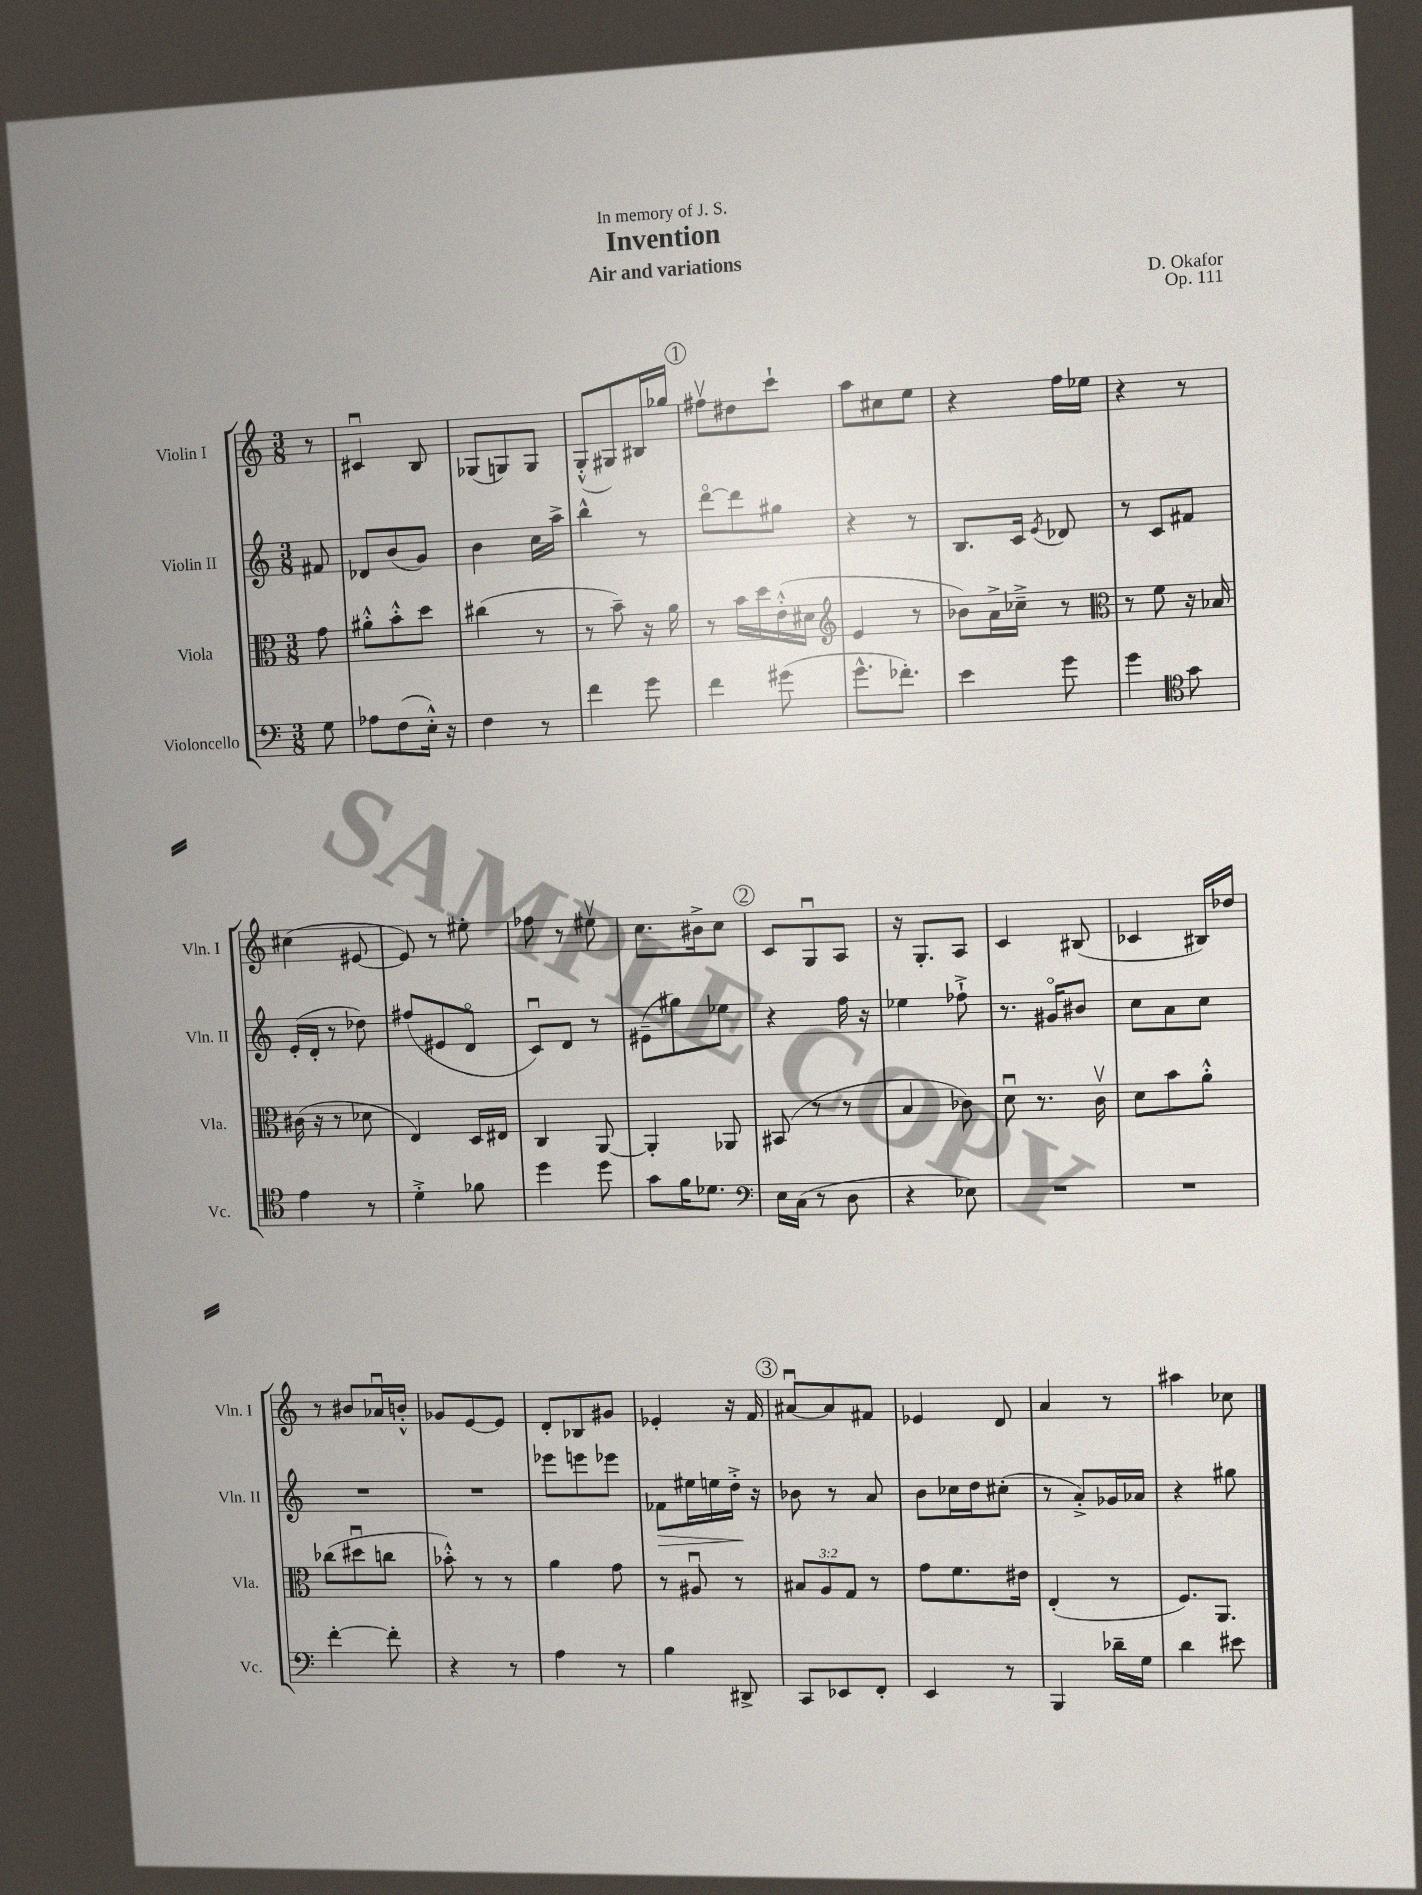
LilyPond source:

\header { title = "Invention" composer = "D. Okafor" subtitle = "Air and variations" dedication = "In memory of J. S." opus = "Op. 111" }
<<
\new StaffGroup <<
\new Staff = "s0" \with { instrumentName = "Violin I" shortInstrumentName = "Vln. I" } {
    \clef treble \key c \major \numericTimeSignature \time 3/8 \partial 8
    \autoBeamOff r8 |
    cis'4\downbow b8 |
    ges8[( g8) g8] |
    g8[-.-^( gis8) bis16 ges''16] |
    \mark \markup { \circle "1" } fis''8[\upbow dis''8 c'''8]-! |
    a''8[ cis''8 e''8] |
    r4 f''16[ ees''16] |
    r4 r8 |
    cis''4( eis'8~ |
    eis'8) r8 eis''8-. |
    fes''8 r8 eis''8\upbow |
    c''8.[ bis'16-> c''8] |
    \mark \markup { \circle "2" } c'8[ g8\downbow a8] |
    r16 g8.[-. a8] |
    c'4 bis8( |
    ces'4 bis16[) des''16] |
    r8 bis'8[ aes'16\downbow b'16]-.-^ |
    ges'8[ e'8~ e'8] |
    d'8[-. bes8 gis'8] |
    ees'4-. r16 f'16 |
    \mark \markup { \circle "3" } ais'8[~\downbow ais'8 fis'8] |
    ees'4 d'8 |
    a'4 r8 |
    ais''4 ces''8 \bar "|." |
}
\new Staff = "s1" \with { instrumentName = "Violin II" shortInstrumentName = "Vln. II" } {
    \clef treble \key c \major \numericTimeSignature \time 3/8 \partial 8
    \autoBeamOff fis'8 |
    des'8[ b'8( g'8]) |
    b'4 c''16[ a''16]-> |
    b''4-^ r8 |
    \mark \markup { \circle "1" } d'''8[~\flageolet d'''8 gis''8] |
    r4 r8 |
    b8.[ c'16] \acciaccatura { e'8 } des'8 |
    r8 c'8[ fis'8] |
    e'16[-.( d'16]-. r8 des''8) |
    fis''8[( eis'8 d'8]\flageolet |
    c'8[\downbow) d'8] r8 |
    eis'8[--( gis''8) ees''8] |
    \mark \markup { \circle "2" } r4 f''16 r16 |
    ees''4 fes''8-!-> |
    r8. gis'16[\flageolet bis'8] |
    c''8[ a'8 c''8] |
    R4. |
    R4. |
    ees'''8[ e'''8 ees'''8] |
    fes'8[\> eis''16 e''16 d''16]-.->\! r16 |
    \mark \markup { \circle "3" } bes'8 r8 a'8 |
    b'8[ ces''16 d''16 cis''8]-.( |
    r8 a'8[-.->) ges'16 aes'16] |
    r4 gis''8 \bar "|." |
}
\new Staff = "s2" \with { instrumentName = "Viola" shortInstrumentName = "Vla." } {
    \clef alto \key c \major \numericTimeSignature \time 3/8 \override Staff.TupletNumber.text = #tuplet-number::calc-fraction-text \partial 8
    \autoBeamOff g'8 |
    ais'8[-.-^ b'8-.-^ d''8] |
    cis''4( r8 |
    r8 b'8--) r16 a'16 |
    \mark \markup { \circle "1" } r8 b'16[ d''16 e'16-.-^( dis'16] |
    \clef treble e'4 r8 |
    bes'8[) a'16-> ces''16]---> r8 |
    \clef alto r8 f'8 r16 bes16 |
    cis'16( r16 r8 des'8 |
    e4) d16[ eis16] |
    c4 a,8~ |
    a,4-. aes,8 |
    \mark \markup { \circle "2" } bis,8( r8 r8 |
    b4 ces'8) |
    d'8\downbow r8. c'16\upbow |
    d'8[ b'8 a'8]-.-^ |
    ces''8[( dis''8\downbow c''8] |
    bes'8-.-^) r8 r8 |
    a'4 g'8 |
    r8 ais8\downbow r8 |
    \mark \markup { \circle "3" } \tuplet 3/2 { bis8[ a8 g8] } r8 |
    g'8[ f'8. eis'16] |
    e4-.( r8 |
    f8.[) a,8.] \bar "|." |
}
\new Staff = "s3" \with { instrumentName = "Violoncello" shortInstrumentName = "Vc." } {
    \clef bass \key c \major \numericTimeSignature \time 3/8 \partial 8
    \autoBeamOff g8 |
    aes8[ f8( e16]-.-^) r16 |
    f4 r8 |
    f'4 g'8 |
    \mark \markup { \circle "1" } f'4 gis'8( |
    g'8.[-^ fes'8.]-.) |
    e'4 g'8 |
    g'4 \clef tenor g'8 |
    e'4 r8 |
    d'4-.-> fes'8 |
    d''4 d''8 |
    g'8[ f'16 des'8.] |
    \mark \markup { \circle "2" } \clef bass e16[ c16]( r8 d8 |
    r4 ees8) |
    R4. |
    R4. |
    f'4~-. f'8-. |
    r4 r8 |
    a4 r8 |
    b4 dis,8-> |
    \mark \markup { \circle "3" } c,8[ ees,8 f,8]-. |
    e,4 r8 |
    b,,4 des'16[-- g16] |
    d'4 eis'8 \bar "|." |
}
>>
>>
\layout { \context { \Score \remove "Bar_number_engraver" } }
